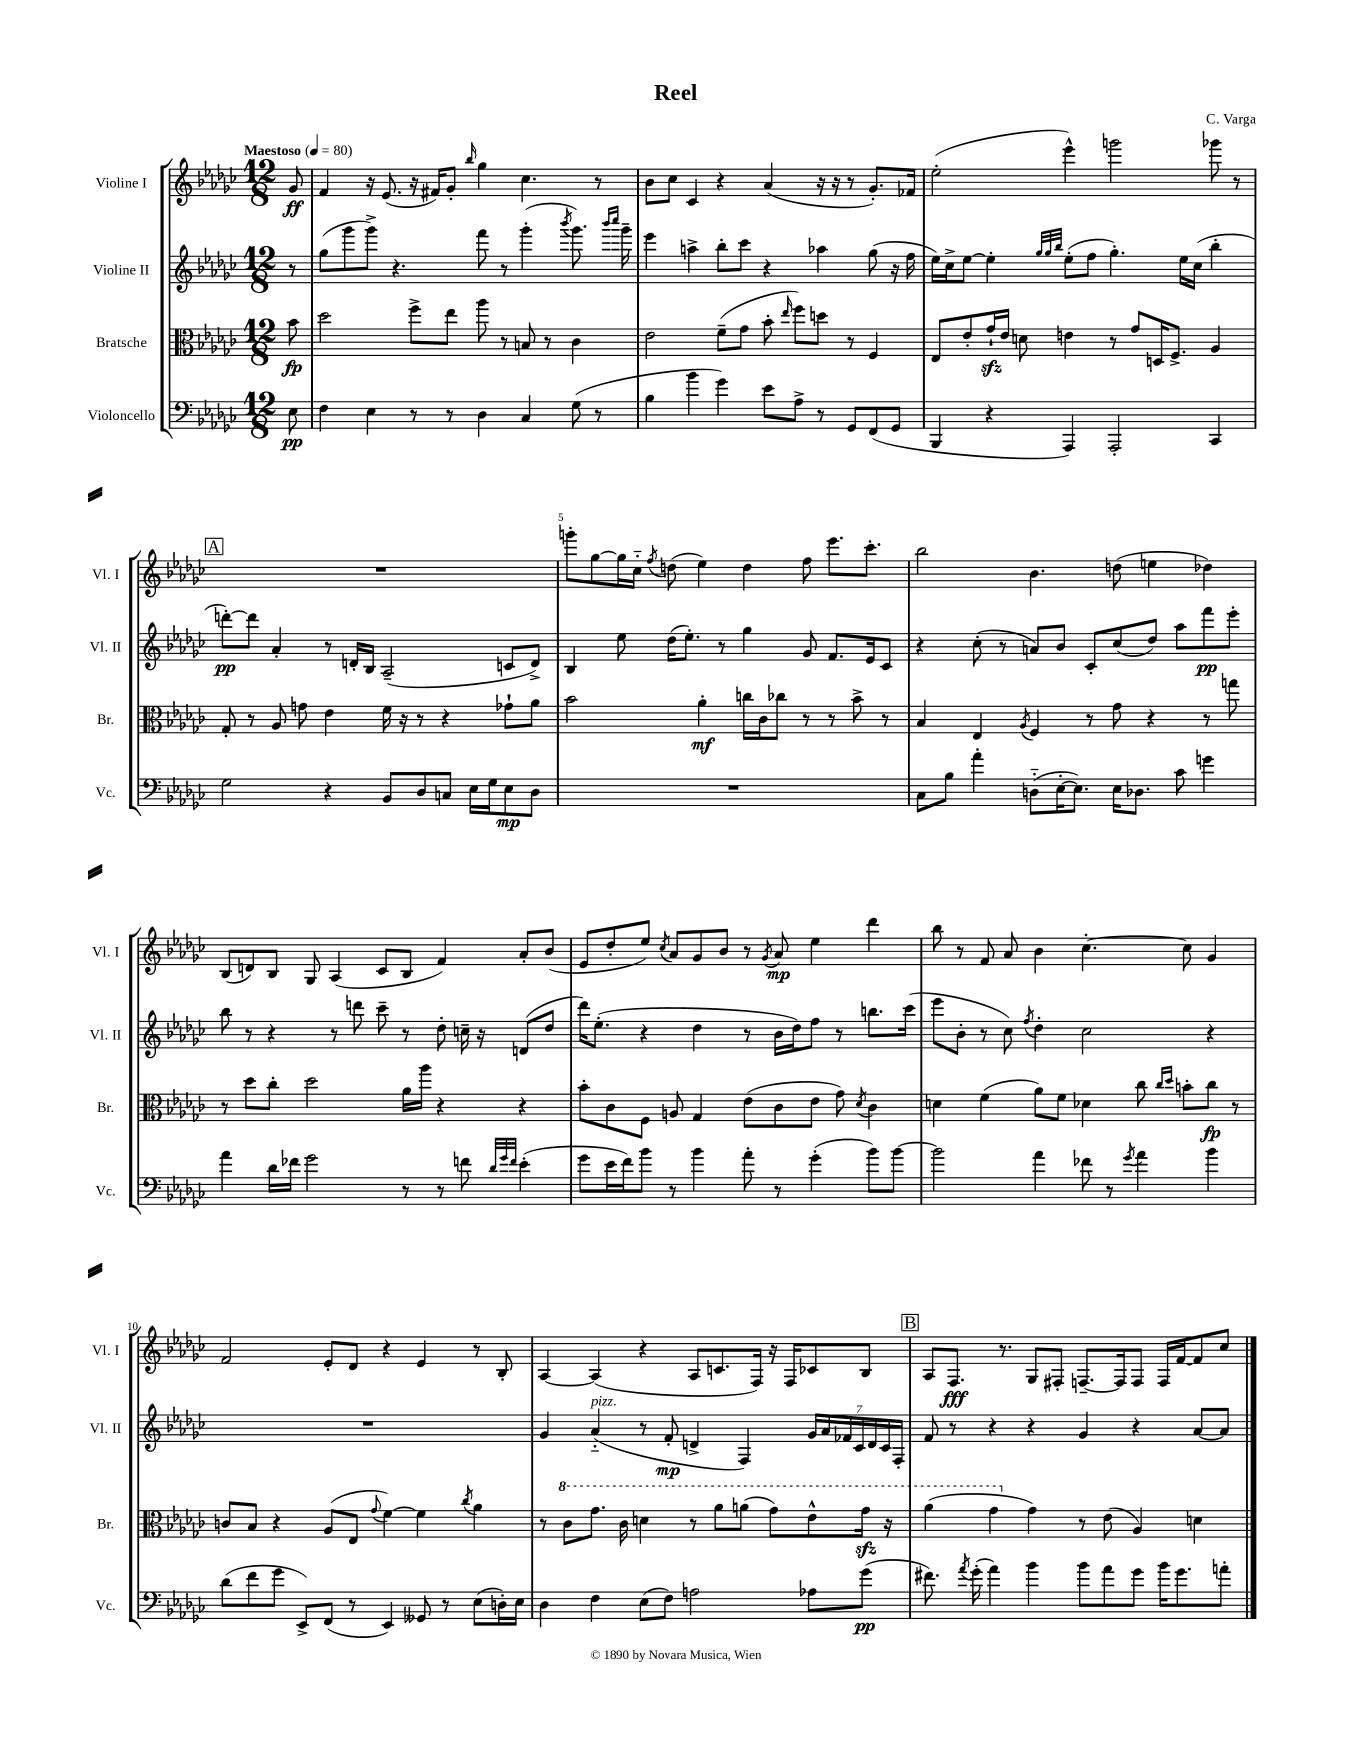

**kern	**kern	**kern	**kern
*staff4	*staff3	*staff2	*staff1
*clefF4	*clefC3	*clefG2	*clefG2
*k[b-e-a-d-g-c-]	*k[b-e-a-d-g-c-]	*k[b-e-a-d-g-c-]	*k[b-e-a-d-g-c-]
*M12/8	*M12/8	*M12/8	*M12/8
*MM80	*MM80	*MM80	*MM80
8E-	8b-	8r	8g-
=	=	=	=
4F	2dd-	(8gg-	4f
.	.	8ggg-	.
4E-	.	8ggg-^)	16r
.	.	.	(8.e-
.	.	4.r	.
8r	8ff^	.	16r
.	.	.	16f#)
8r	8ee-	.	8g-'
.	.	.	16qqbb-
4D-	8aa-	8fff	4gg-
.	8r	8r	.
4C-	8B	(4ggg-'	4.cc-
.	8r	.	.
.	.	8qbbb-	.
(8G-	4c-	8.ggg-)	.
8r	.	.	8r
.	.	16qqbbb-	.
.	.	16qqcccc-	.
.	.	16ggg-~	.
=	=	=	=
4B-	2e-	4eee-	8b-
.	.	.	8cc-
4b-	.	4aa^	4c-
4g-)	(8f~	8bb-'	4r
.	8g-	8ccc-	.
8e-	8b-'	4r	(4a-
.	16qqee-	.	.
8A-^	8ff)	.	.
8r	8dd	4aa-	16r
.	.	.	16r
8GG-	8r	.	8r
(8FF	4F	(8gg-	8.g-')
8GG-	.	16r	.
.	.	16ff	16f-
=	=	=	=
4BBB-	8E-	16ee-)	(2ee-'
.	.	16cc-^	.
.	8e-'	[8ee-	.
4r	16g-`	4ee-']	.
.	16e-	.	.
.	8d	.	.
.	.	32qqgg-	.
.	.	32qqgg-	.
.	.	32qqbb-	.
4AAA-)	4e	(8ee-'	4eee-^^)
.	.	8ff	.
2AAA-'	8r	4.gg-')	2ggg
.	8g-	.	.
.	16D	.	.
.	8.F^	.	.
.	.	16ee-	.
.	.	(16cc-	.
4CC-	4A-	4bb-'	8ggg-
.	.	.	8r
=	=	=	=
2G-	8G-'	[8ddd')	1.r
.	8r	8ddd]	.
.	8A-	4a-'	.
.	8g	.	.
4r	4e-	8r	.
.	.	16d'	.
.	.	16B-	.
8BB-	16f	(2A-~	.
.	16r	.	.
8D-	8r	.	.
8C	4r	.	.
16E-	.	.	.
16G-	.	.	.
8E-	8g-`	8c	.
8D-	8a-	8d^)	.
=	=	=	=
1.r	2b-	4B-	8ggg'
.	.	.	[8gg-
.	.	8ee-	16gg-]
.	.	.	16cc-'~
.	.	.	8qff
.	.	(16dd-	(8dd
.	.	8.ee-')	.
.	4a-'	.	4ee-)
.	.	8r	.
.	16cc	4gg-	4dd
.	16c-	.	.
.	8cc-	.	.
.	8r	8g-	8ff
.	8r	8.f	8.eee-
.	8b-^	.	.
.	.	16e-	8.ccc-'
.	8r	8c-	.
=	=	=	=
8C-	4B-	4r	2bb-
8B-	.	.	.
4a-'	4E-	(8cc-'	.
.	.	8r	.
.	8qA-	.	.
(8D'~	4F	8a)	4.b-
[16E-'	.	8b-	.
8.E-])	.	.	.
.	8r	8c-'	.
16E-	8g-	(8cc-	(8dd
8.D-	.	.	.
.	4r	8dd-)	4ee
8c-	.	8aa-	.
4g	8r	8fff	4dd-)
.	8gg	8eee-'	.
=	=	=	=
4a-	8r	8bb-	(8B-
.	8dd-	8r	8d)
16d-	8cc-'	4r	8B-
16f-	.	.	.
2g-	2dd-	.	8G-
.	.	8r	(4A-
.	.	8ddd	.
.	.	8ccc-~	8c-
8r	16a-	8r	8B-
.	16aa-	.	.
8r	4r	8dd-'	4f)
8f	.	16cc~	.
.	.	16r	.
32qqd-	.	.	.
32qqg-	.	.	.
32qqf	.	.	.
(4e-'	4r	(8d	8a-'
.	.	8dd-	(8b-
=	=	=	=
8g-	8b-'	16ddd-)	8e-
.	.	(8.ee-'	.
16e-	8c-	.	8dd-'
16f)	.	.	.
8b-	8F	4r	8ee-)
.	.	.	8qcc-
8r	8A	.	8a-
4b-	4G-	4dd-	8g-
.	.	.	8b-
8a-'	(8e-	8r	8r
.	.	.	8qg-
8r	8c-	16b-	8a-
.	.	16dd-)	.
(4g-'	8e-	8ff	4ee-
.	8g-)	8r	.
.	8qd-	.	.
8b-)	4c-	8.bb	4ddd-
[8b-	.	.	.
.	.	(16ccc-	.
=	=	=	=
2b-]	4d	8eee-	8bb-
.	.	8b-'	8r
.	(4f	8r	8f
.	.	8cc-)	8a-
.	.	8qff	.
4a-	8a-)	4dd-'	4b-
.	8f	.	.
8f-	4d-	2cc-	[4.cc-'
8r	.	.	.
8qg-	.	.	.
4a-	8cc-	.	.
.	16qqcc-	.	.
.	16qqdd-	.	.
.	8b'	.	8cc-]
4b-	8cc-	4r	4g-
.	8r	.	.
=	=	=	=
(8d-	8c	1.r	2f
8f	8B-	.	.
8g-	4r	.	.
8EE-^)	.	.	.
(8FF	(8A-	.	8e-'
8r	8E-	.	8d-
.	8qqg-	.	.
4EE-)	[4f)	.	4r
8GG--	4f]	.	4e-
8r	.	.	.
.	8qcc-	.	.
(8E-	4a-	.	8r
16D')	.	.	8B-'
16E-	.	.	.
=	=	=	=
4D-	8r	4g-	[4A-
.	8cc-	.	.
4F	8.gg-	(4a-'~	(4A-]
.	16cc-	.	.
(8E-	4dd	8r	4r
8F)	.	8f'	.
2A	8r	4d^	8A-
.	8aa-	.	8.c
.	(8aa	4F)	.
.	.	.	16F)
.	8gg-)	.	16r
.	.	.	16F
8A-	8ee-^^	28g-	8c-
.	.	28a-	.
.	.	28f-	.
.	.	28c-	.
(8g-	16gg-	.	8B-
.	.	28d	.
.	.	28c-	.
.	16r	.	.
.	.	28F'	.
=	=	=	=
8.f#)	(4aa-	8f	8A-
.	.	8r	8.F
8qa-	.	.	.
(16g-'	.	.	.
4a-)	4gg-	4r	.
.	.	.	8.r
4b-	4g-)	4r	8G-
.	.	.	8F#'
8b-	8r	4g-	[8.F~
8a-	(8e-	.	.
.	.	.	16F]
8g-	4A-)	4r	8F
16b-	.	.	16F
8.g-	.	.	[16f
.	4d	[8a-	8f]
8a'	.	8a-]	8cc-
==	==	==	==
*-	*-	*-	*-
